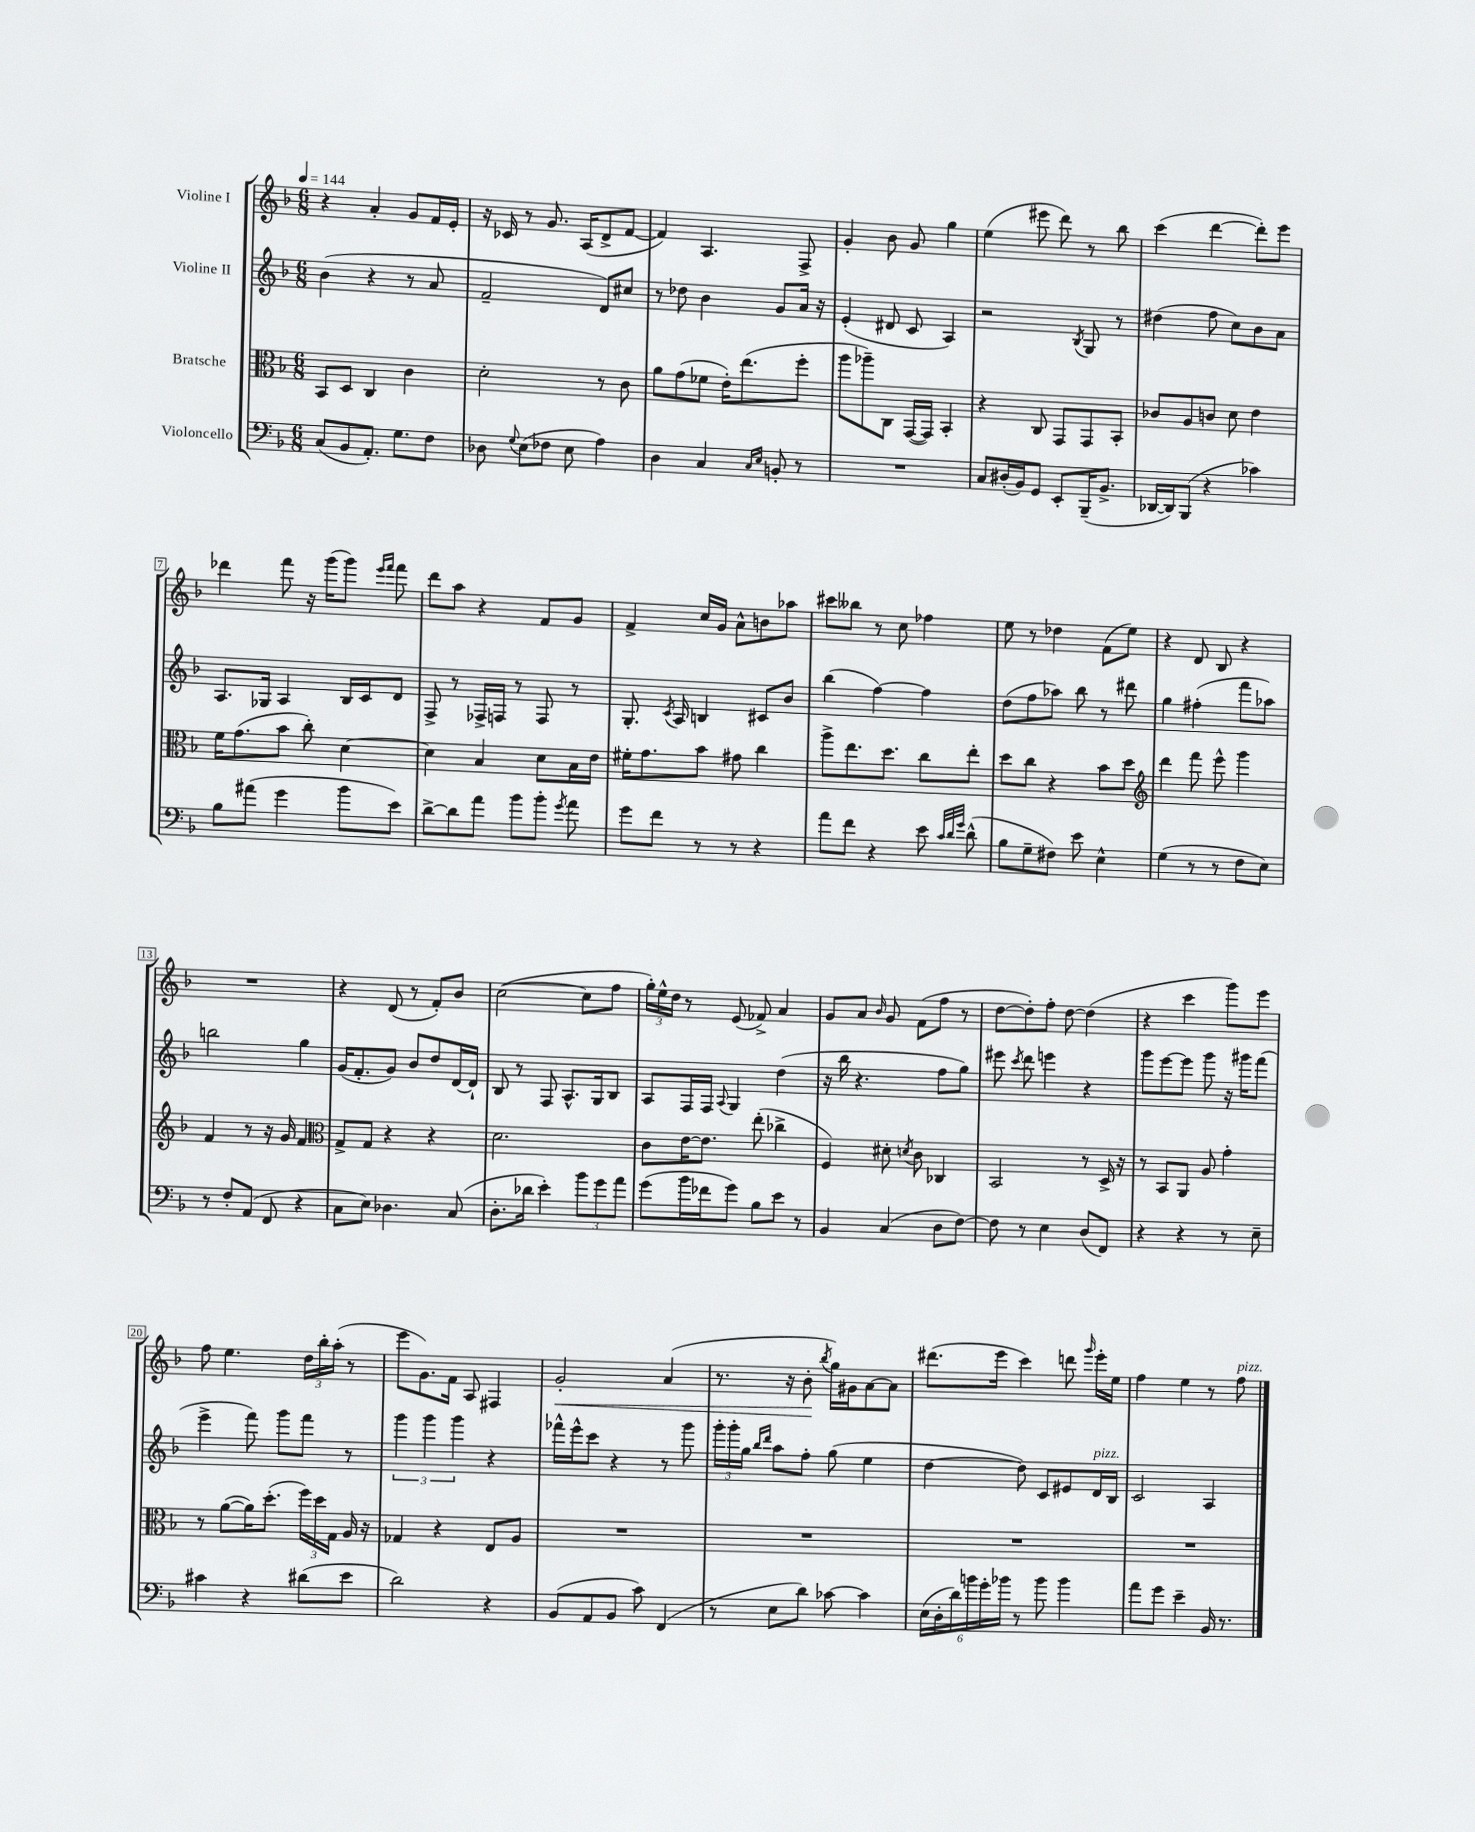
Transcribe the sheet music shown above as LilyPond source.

<<
\new StaffGroup <<
\new Staff = "s0" \with { instrumentName = "Violine I" } {
    \clef treble \key f \major \numericTimeSignature \time 6/8 \tempo 4 = 144
    \autoBeamOff r4 a'4-. g'8[ f'16 e'16]-. |
    r16 ces'16 r8 g'8. a16[( d'8-> f'8]~ |
    f'4) a4. f8-> |
    g'4-. bes'8 g'8 g''4 |
    e''4( eis'''8 d'''8) r8 bes''8 |
    c'''4( d'''4~ d'''8[-.) e'''8] |
    des'''4 f'''8 r16 g'''16[( g'''8]) \grace { e'''16[ f'''16] } f'''8 |
    d'''8[ a''8] r4 f'8[ g'8] |
    f'4-> c''16[ g'16] a'8[-^ b'8 aes''8] |
    cis'''8[ beses''8] r8 c''8 fes''4 |
    e''8 r8 des''4 f'8[( e''8]) |
    r4 d'8 bes8 r4 |
    R2. |
    r4 d'8( r8 f'8[-.) bes'8] |
    c''2~( c''8[ f''8] |
    \tuplet 3/2 { g''16[-.) e''16-^ d''16] } r8 e'8( fes'8->) a'4 |
    g'8[ a'8] \grace { bes'16 } g'8 f'8[( f''8] r8 |
    d''8[~ d''8-.) f''8]-. d''8~ d''4( |
    r4 c'''4 g'''8[) e'''8] |
    f''8 e''4. \tuplet 3/2 { d''16[ bes''16-. a''16]-.( } r8 |
    e'''8[ g'8.) f'16] a8 fis4 |
    g'2-.\< a'4( |
    r8. r16 bes'8-.\! \acciaccatura { bes''8 } g''16[) gis'16 a'8~ a'8] |
    dis'''8.[( e'''16] c'''4) d'''8 \grace { g'''16 } e'''16[-. e''16] |
    f''4 e''4 r8 f''8^\markup { \italic "pizz." } \bar "|." |
}
\new Staff = "s1" \with { instrumentName = "Violine II" } {
    \clef treble \key f \major \numericTimeSignature \time 6/8
    \autoBeamOff bes'4( r4 r8 a'8 |
    f'2-- d'8[) cis''8] |
    r8 des''8 bes'4 g'8[ a'16] r16 |
    e'4-.( dis'8 c'8 a4) |
    r2 \acciaccatura { bes8 } g8 r8 |
    dis''4( f''8 c''8[) bes'8 a'8] |
    a8.[ ges16] a4 bes16[ c'16 d'8] |
    f8-> r8 fes16[-> f16] r8 f8 r8 |
    g8.-. \acciaccatura { c'8 } a16 b4 cis'8[ bes'8] |
    bes''4( f''4~) f''4 |
    d''8[( f''8 aes''8]) bes''8 r8 dis'''8 |
    g''4 fis''4-.( f'''8[ aes''8]) |
    b''2 g''4 |
    g'16[( f'8.-. g'8]) bes'8[ d''8 d'16~ d'16]-! |
    bes8 r8 f8 a8.[-^ g16 bes8] |
    a8[ f16 f16] \appoggiatura { a8 } g4 d''4( |
    r16 bes''16 r4. f''8[ g''8]) |
    eis'''8 \acciaccatura { c'''8 } d'''8 e'''4 r4 |
    g'''8[ e'''8~ e'''8] g'''8 r16 gis'''16[ f'''8]( |
    e'''4-> f'''8) g'''8[ f'''8] r8 |
    \tuplet 3/2 { g'''4 g'''4 g'''4 } r4 |
    fes'''16[-^ e'''16-^ c'''8] r4 r8 g'''8 |
    \tuplet 3/2 { g'''16[-. g'''16-. g''16] } \grace { bes''16[ d'''16] } a''8[ f''8]-. g''8( e''4 |
    d''4~ d''8) c'8[ eis'8 d'16^\markup { \italic "pizz." } bes16] |
    c'2 a4 \bar "|." |
}
\new Staff = "s2" \with { instrumentName = "Bratsche" } {
    \clef alto \key f \major \numericTimeSignature \time 6/8
    \autoBeamOff bes,8[ d8] c4 c'4 |
    d'2-. r8 c'8 |
    a'8[ g'8( fes'8] e'16[-.) e''8.( f''8]-. |
    a''8[ aes''8--) c8] g,16[~( g,16]) bes,4-. |
    r4 c8 g,8[ g,8 bes,8]-. |
    ces'8[ a8 c'8] d'8 e'4 |
    f'16[ g'8.( bes'8] c''8-.) d'4~ |
    d'4 bes4 d'8[ bes16 e'16] |
    fis'16[-. g'8. bes'8] gis'8 c''4 |
    a''8[-> e''8. d''8.] c''8[ e''8]-. |
    d''8[ c''8] r4 bes'8[ d''8] |
    \clef treble d'''4 f'''8 e'''8-^ g'''4 |
    f'4 r8 r16 g'16 f'4 |
    \clef alto g8[-> g8] r4 r4 |
    d'2. |
    c'8[ e'16~ e'8.] e''8-.( ces''4-> |
    f4) dis'8-. \acciaccatura { d'8 } c'8 ces4 |
    bes,2 r8 d16-> r16 |
    r8 bes,8[ a,8] a8 g'4-. |
    r8 a'8[~( a'16) d''8.]-.( \tuplet 3/2 { f''16[) d''16 g16] } a16 r16 |
    ges4 r4 e8[ a8] |
    R2. |
    R2. |
    R2. |
    R2. \bar "|." |
}
\new Staff = "s3" \with { instrumentName = "Violoncello" } {
    \clef bass \key f \major \numericTimeSignature \time 6/8
    \autoBeamOff c8[( bes,8 a,8.]-.) g8.[ f8] |
    des8 \appoggiatura { g8 } e8[( fes8] e8 a4) |
    d4 c4 \grace { c16[ e16] } b,8-. r8 |
    R2. |
    c8[ dis16-.( bes,16) g,8] e,8[-. bes,,16--( bes,8.]-> |
    des,16[~ des,16) bes,,8]( r4 ces'4) |
    bes8[ ais'8]( g'4 bes'8[ e'8]) |
    d'8[~-> d'8 a'8] bes'8[ bes'8]-. \acciaccatura { g'8 } a'8 |
    g'8[ f'8] r8 r8 r4 |
    a'8[ f'8] r4 e'8 \grace { c'32[ d'32 g'32] } d'8-^( |
    bes8[ g8-- fis8]) e'8 e4-^ |
    g4( r8 r8 f8[ e8]) |
    r8 f8[-. a,8]( f,8 r4 |
    c8[ e8]) des4. c8( |
    d8.[-. des'16] e'4-.) \tuplet 3/2 { bes'8[ g'8 a'8] } |
    g'8[( bes'16 fes'16 g'8]) bes8[ e'8] r8 |
    bes,4 c4( d8[ f8]~) |
    f8 r8 e4 d8[( f,8]) |
    r4 r4 r8 e8-- |
    cis'4 r4 dis'8[( e'8] |
    d'2) r4 |
    bes,8[( a,8 bes,8] c'8) f,4( |
    r8 e8[ d'8]) ces'8~ ces'4 |
    \tuplet 6/4 { e16[( d16-. d'16) b'16 g'16-. bes'16] } r8 bes'8 bes'4 |
    a'8[ g'8] e'4-- bes,16 r8. \bar "|." |
}
>>
>>
\layout { \context { \Score \override BarNumber.stencil = #(make-stencil-boxer 0.1 0.3 ly:text-interface::print) } }
